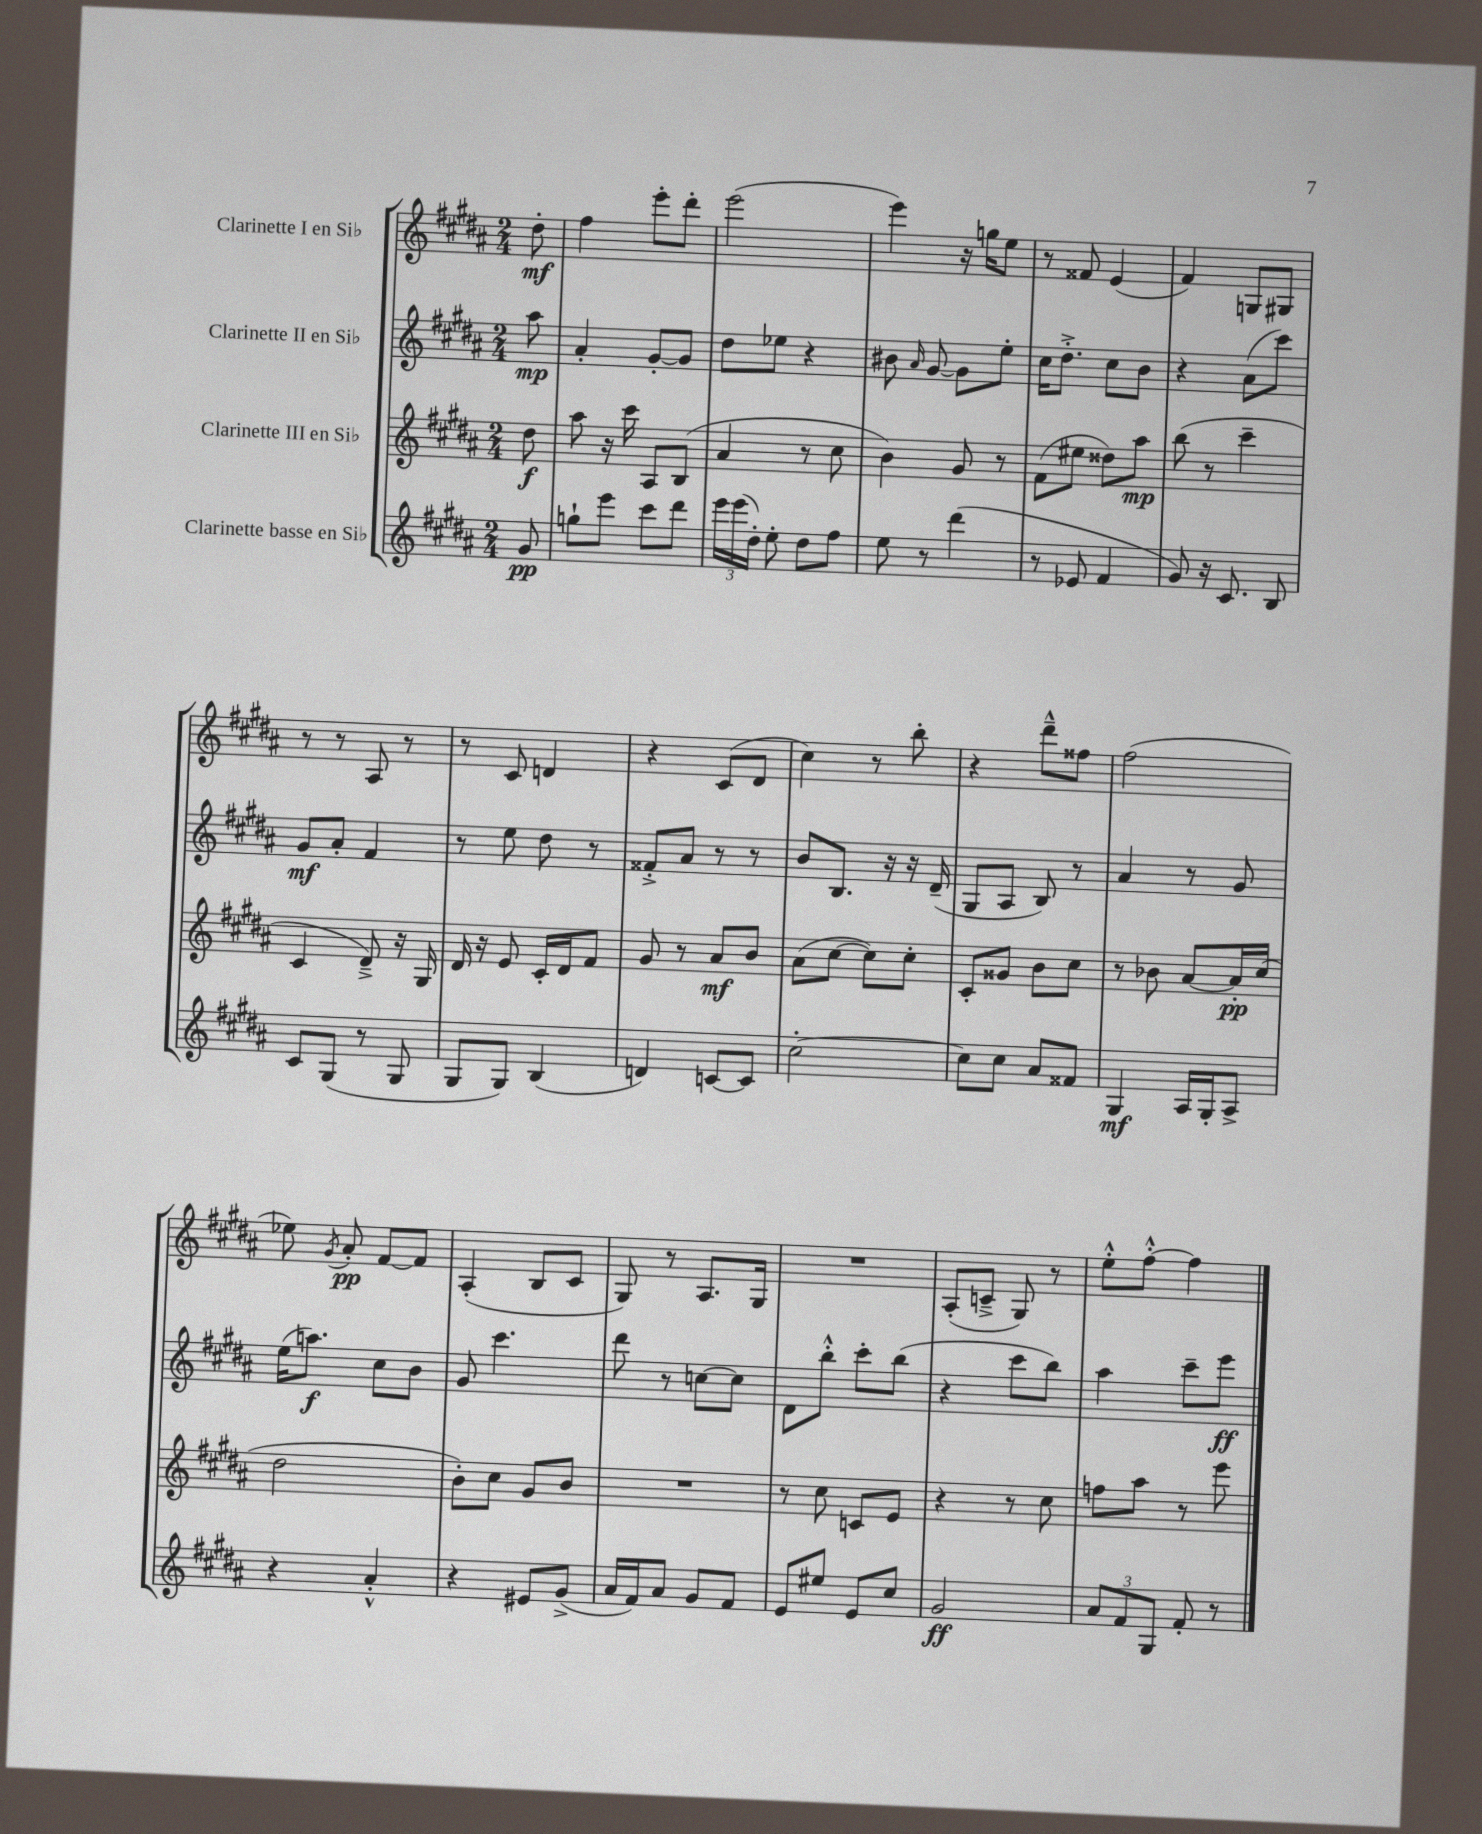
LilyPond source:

<<
\new StaffGroup <<
\new Staff = "s0" \with { instrumentName = "Clarinette I en Sib" } {
    \clef treble \key b \major \numericTimeSignature \time 2/4 \partial 8
    \autoBeamOff dis''8-.\mf |
    fis''4 e'''8[-. dis'''8]-. |
    e'''2( |
    e'''4) r16 g''16[ e''8] |
    r8 fisis'8 e'4( |
    fis'4) g8[ gis8] |
    r8 r8 ais8 r8 |
    r8 cis'8 d'4 |
    r4 cis'8[( dis'8] |
    cis''4) r8 b''8-. |
    r4 dis'''8[---^ fisis''8] |
    fis''2( |
    ees''8) \acciaccatura { gis'8 } ais'8-.\pp fis'8[~ fis'8] |
    ais4-.( b8[ cis'8] |
    gis8) r8 ais8.[ gis16] |
    R2 |
    ais8[-.( c'8]---> gis8) r8 |
    e''8[-.-^ fis''8]~-.-^ fis''4 \bar "|." |
}
\new Staff = "s1" \with { instrumentName = "Clarinette II en Sib" } {
    \clef treble \key b \major \numericTimeSignature \time 2/4 \partial 8
    \autoBeamOff ais''8\mp |
    ais'4-. gis'8[~-. gis'8] |
    dis''8[ ees''8] r4 |
    bis'8 \grace { ais'16 } gis'8~ gis'8[ e''8]-. |
    cis''16[ dis''8.]-.-> cis''8[ b'8] |
    r4 ais'8[( cis'''8]) |
    gis'8[\mf ais'8]-. fis'4 |
    r8 e''8 dis''8 r8 |
    fisis'8[-.-> ais'8] r8 r8 |
    b'8[ b8.] r16 r16 dis'16--( |
    gis8[ ais8] b8) r8 |
    ais'4 r8 gis'8 |
    e''16[( a''8.]\f) cis''8[ b'8] |
    gis'8 cis'''4. |
    dis'''8 r8 c''8[~ c''8] |
    dis'8[ b''8]-.-^ cis'''8[-. b''8]( |
    r4 cis'''8[ b''8]) |
    ais''4 cis'''8[-- e'''8]\ff \bar "|." |
}
\new Staff = "s2" \with { instrumentName = "Clarinette III en Sib" } {
    \clef treble \key b \major \numericTimeSignature \time 2/4 \partial 8
    \autoBeamOff dis''8\f |
    ais''8 r16 cis'''16 ais8[ b8]( |
    ais'4 r8 cis''8 |
    b'4) gis'8 r8 |
    fis'8[( eis''8] disis''8[) ais''8]\mp |
    b''8( r8 cis'''4-- |
    cis'4 dis'8--->) r16 gis16 |
    dis'16 r16 e'8 cis'16[-. dis'16 fis'8] |
    gis'8 r8 ais'8[\mf b'8] |
    ais'8[( cis''8]~ cis''8[) cis''8]-. |
    cis'8[-. gisis'8] b'8[ cis''8] |
    r8 bes'8 ais'8[~ ais'16-.\pp cis''16]( |
    dis''2 |
    b'8[-.) cis''8] gis'8[ b'8] |
    R2 |
    r8 cis''8 c'8[ e'8] |
    r4 r8 cis''8 |
    f''8[ ais''8] r8 e'''8 \bar "|." |
}
\new Staff = "s3" \with { instrumentName = "Clarinette basse en Sib" } {
    \clef treble \key b \major \numericTimeSignature \time 2/4 \partial 8
    \autoBeamOff gis'8\pp |
    g''8[-! e'''8] cis'''8[ dis'''8] |
    \tuplet 3/2 { e'''16[ e'''16( dis''16]-.) } e''8-. dis''8[ fis''8] |
    e''8 r8 dis'''4( |
    r8 ees'8 fis'4 |
    gis'8) r16 cis'8. b8 |
    cis'8[ gis8]( r8 gis8 |
    gis8[ gis8]) b4( |
    d'4) c'8[~ c'8] |
    cis''2~-. |
    cis''8[ cis''8] ais'8[ fisis'8] |
    gis4\mf ais16[ gis16-. ais8]-> |
    r4 ais'4-.-^ |
    r4 eis'8[ gis'8]->( |
    ais'16[ fis'16) ais'8] gis'8[ fis'8] |
    e'8[ eis''8] e'8[ cis''8] |
    gis'2\ff |
    \tuplet 3/2 { ais'8[ fis'8 gis8] } fis'8-. r8 \bar "|." |
}
>>
>>
\layout { \context { \Score \remove "Bar_number_engraver" } }
